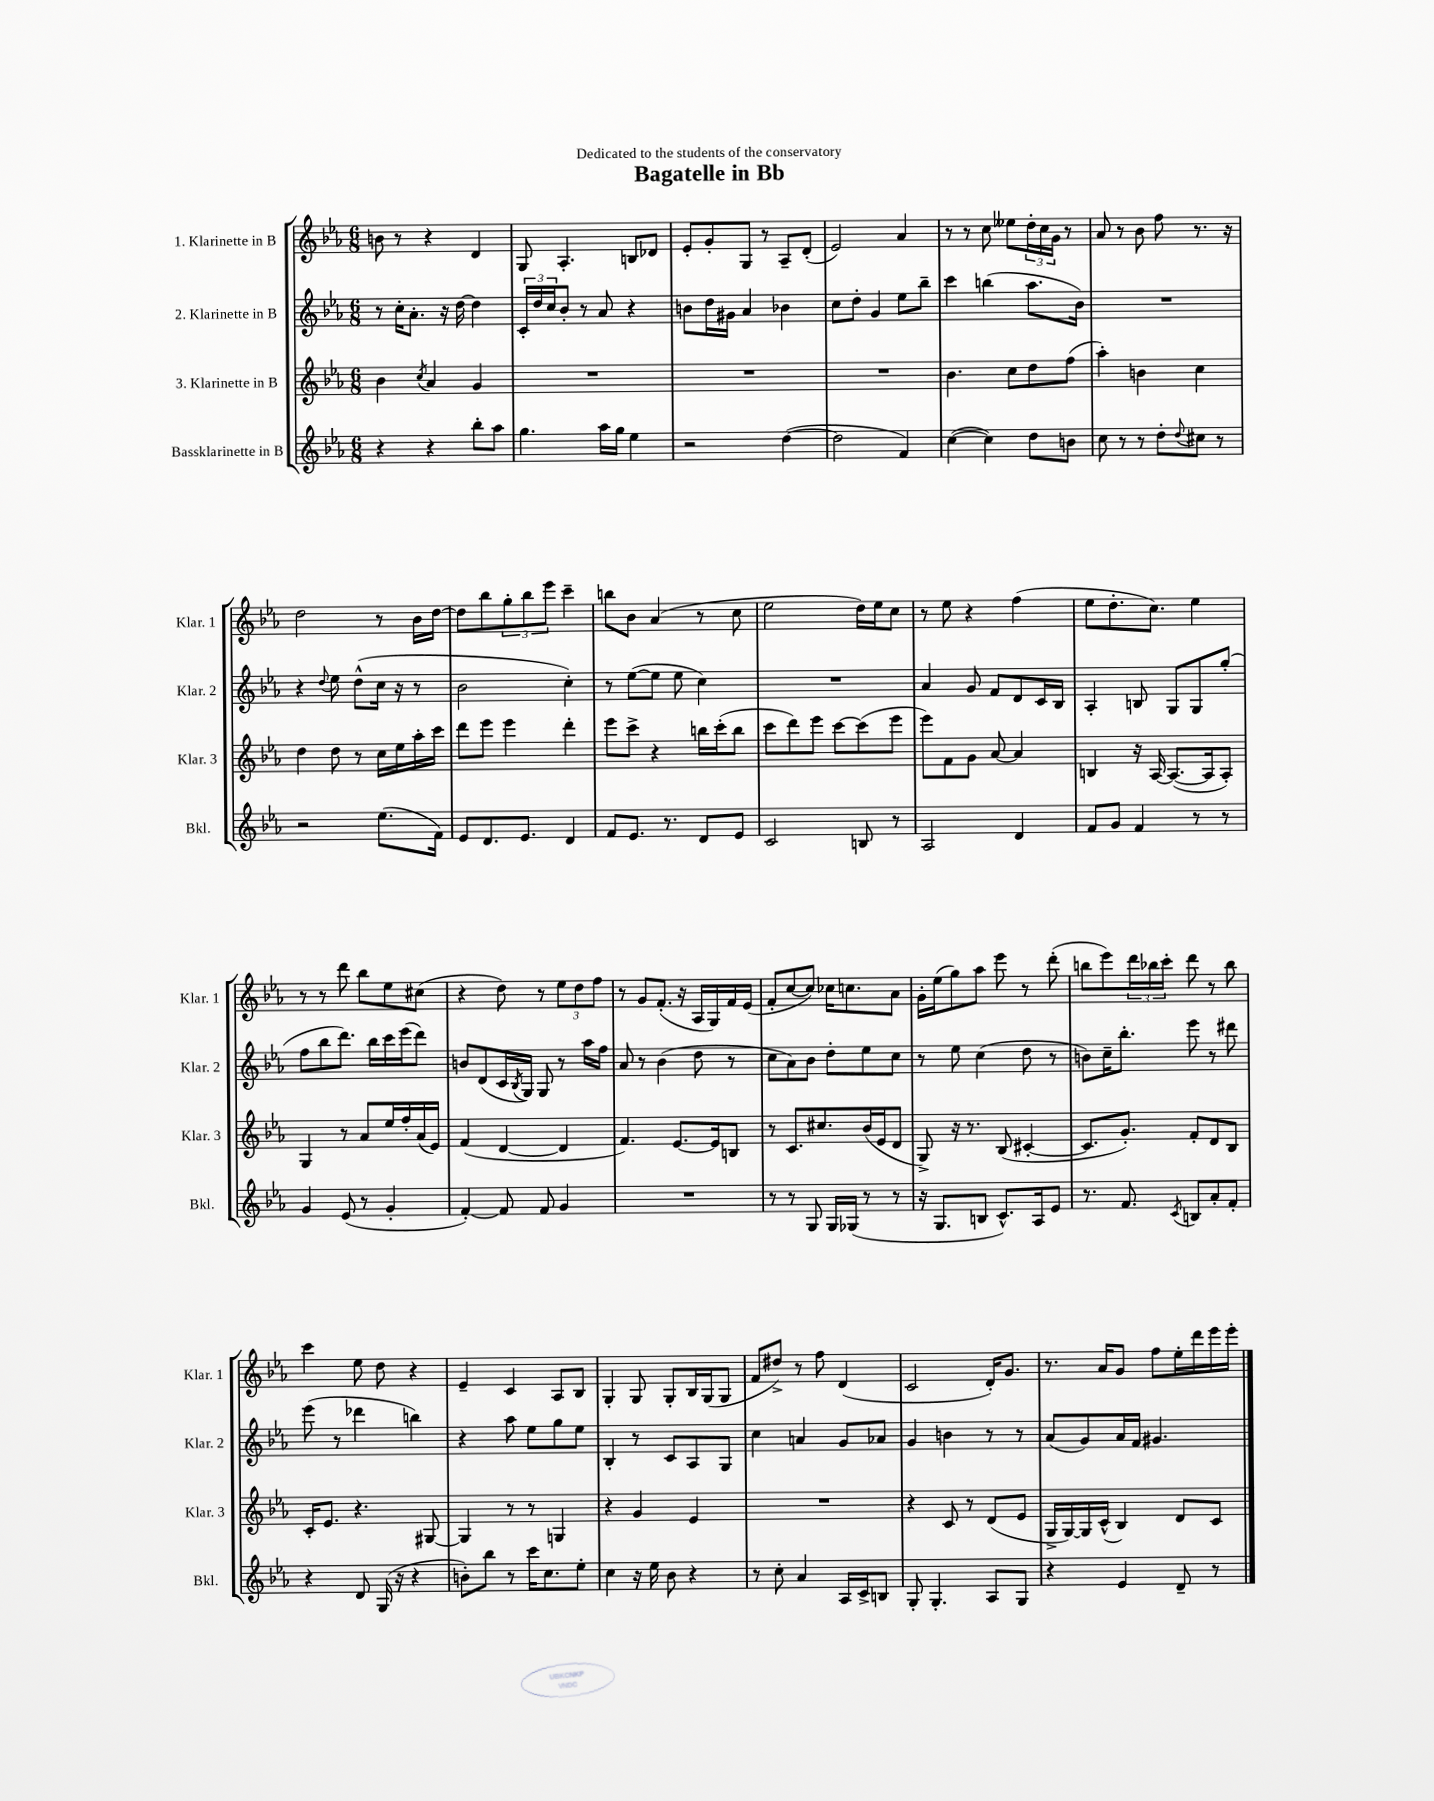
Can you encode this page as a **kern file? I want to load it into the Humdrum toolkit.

**kern	**kern	**kern	**kern
*staff4	*staff3	*staff2	*staff1
*clefG2	*clefG2	*clefG2	*clefG2
*k[b-e-a-]	*k[b-e-a-]	*k[b-e-a-]	*k[b-e-a-]
*M6/8	*M6/8	*M6/8	*M6/8
4r	4b-	8r	8b
.	.	16cc'	8r
.	.	8.a-'	.
.	8qcc	.	.
4r	4a-	.	4r
.	.	16r	.
.	.	[16dd	.
8bb-'	4g	4dd]	4d
8aa-	.	.	.
=	=	=	=
4.gg	2.r	24c'	8G
.	.	24dd	.
.	.	24cc	.
.	.	8b-'	4.A-'
.	.	8r	.
16aa-	.	8a-	.
16gg	.	.	.
4ee-	.	4r	8B
.	.	.	8d-
=	=	=	=
2r	2.r	8b	8e-'
.	.	16dd	8g'
.	.	16g#	.
.	.	4a-	8G
.	.	.	8r
([4dd	.	4b-	8A-~
.	.	.	(8d'
=	=	=	=
2dd]	2.r	8cc	2e-)
.	.	8dd'	.
.	.	4g	.
4f)	.	8ee-	4a-
.	.	8bb-~	.
=	=	=	=
([4cc	4.b-	4ccc	8r
.	.	.	8r
4cc])	.	(4bb	8cc
.	8cc	.	8ee--
8dd	8dd	8.aa-	24dd'
.	.	.	24cc
.	.	.	24g
8b	(8ff	.	8r
.	.	16b-)	.
=	=	=	=
8cc	4aa-')	2.r	8a-
8r	.	.	8r
8r	4b	.	8b-
8dd'	.	.	8ff
8qqdd	.	.	.
8cc#	4cc	.	8.r
8r	.	.	.
.	.	.	16r
=	=	=	=
2r	4dd	4r	2dd
.	.	8qqdd	.
.	8dd	8ee-	.
.	8r	(8dd^^	.
(8.ee-	16cc	16cc	8r
.	16ee-	16r	.
.	16aa-'	8r	16b-
16f)	16ccc	.	[16dd
=	=	=	=
8e-	8ddd	2b-	8dd]
8.d	8eee-	.	8bb-
.	4eee-	.	12gg'
8.e-	.	.	.
.	.	.	12bb-
.	.	.	12eee-
4d	4ddd'	4cc')	4ccc~
=	=	=	=
8f	8eee-	8r	8bb
8.e-	8ccc^	([8ee-	8b-
.	4r	8ee-]	(4a-
8.r	.	.	.
.	.	8ee-	.
8d	16bb	4cc)	8r
.	(16ccc'	.	.
8e-	8bb	.	8cc
=	=	=	=
2c	8ccc	2.r	2ee-
.	8ddd)	.	.
.	8eee-	.	.
.	[8ccc	.	.
8B	(8ccc]	.	16dd)
.	.	.	16ee-
8r	8eee-	.	8cc
=	=	=	=
2A-	8eee-)	4a-	8r
.	8f	.	8ee-
.	8g	8g	4r
.	[8a-	8f	.
4d	4a-]	8d	(4ff
.	.	16c	.
.	.	16B-	.
=	=	=	=
8f	4B	4A-'	8ee-
8g	.	.	8.dd'
4f	16r	8B	.
.	[16A-	.	8.cc)
.	(8.A-_	8G	.
8r	.	8G	4ee-
.	16A-]	.	.
8r	8A-')	(8gg'	.
=	=	=	=
4g	4G	8ff	8r
.	.	8bb-	8r
(8e-	8r	8.ddd)	8ddd
8r	8a-	.	8bb-
.	.	16bb-	.
4g'	16ee-	16ccc	8ee-
.	16ff'	(16eee-	.
.	(16a-	8ddd)	(8cc#
.	16e-)	.	.
=	=	=	=
[4f')	(4f	8b	4r
.	.	(8d	.
8f]	[4d	16c	8dd)
.	.	8qB-	.
.	.	16G)	.
8f	.	8G	8r
4g	4d]	8r	12ee-
.	.	.	12dd
.	.	16aa-	.
.	.	.	12ff
.	.	16ff	.
=	=	=	=
2.r	4.f)	8a-	8r
.	.	8r	8g
.	.	(4b-	(8.f'
.	[8.e-	.	.
.	.	.	16r
.	.	8dd	16A-
.	16e-]	.	16G)
.	8B	8r	16f
.	.	.	(16e-
=	=	=	=
8r	8r	8cc	8f'
8r	8.c	8a-)	[8cc
8G	.	8b-	8cc])
.	8.cc#	.	.
16G	.	8dd'	16cc-
(16G-	.	.	8.cc
8r	(16b-	8ee-	.
.	16e-	.	.
8r	8d	8cc	8a-
=	=	=	=
16r	8G^)	8r	16g'
8.G	.	.	(16ee-
.	16r	8ee-	8gg)
.	8.r	.	.
8B	.	(4cc	8aa-
8.c^^)	(8B-	.	8eee-
.	[4c#'	8dd	8r
16A-	.	.	.
8e-	.	8r	(8ddd'
=	=	=	=
8.r	8.c#]	8b)	8bb
.	.	16cc~	8eee-)
8.f	8.g')	8.bb-'	.
.	.	.	24ddd
.	.	.	24bb-
.	.	.	24ccc'
8qc	.	.	.
8B	8f'	8eee-	8ddd
8a-'	8d	8r	8r
8f'	8B-	8ddd#	8bb-
=	=	=	=
4r	16c'	(8eee-	4ccc
.	8.e-	.	.
.	.	8r	.
8d	4.r	4ddd-	8ee-
(16G	.	.	8dd
16r	.	.	.
4r	.	4bb)	4r
.	[8G#	.	.
=	=	=	=
8b')	4G#]	4r	4e-~
8bb-	.	.	.
8r	8r	8aa-	4c
16ccc	8r	8ee-	.
8.cc	.	.	.
.	4G	8gg	8A-
8ee-'	.	8ee-	8B-
=	=	=	=
4cc	4r	4B-'	4G'
16r	4g	8r	8G
16ee-	.	.	.
8b-	.	8c	8G'
4r	4e-	8A-	16B-
.	.	.	(16G
.	.	8G	8G
=	=	=	=
8r	2.r	4cc	8f
8cc'	.	.	8dd#^)
4a-	.	4a	8r
.	.	.	8ff
16A-	.	8g	(4d
16c^	.	.	.
8B	.	8a-	.
=	=	=	=
8G'	4r	4g	2c
4.G'	.	.	.
.	8c	4b	.
.	8r	.	.
8A-	(8d	8r	16d')
.	.	.	8.g
8G	8e-	8r	.
=	=	=	=
4r	16G^	(8a-	8.r
.	[16G)	.	.
.	16G]	8g)	.
.	(16c^^	.	16a-
4e-	4B-)	16a-	8g
.	.	16f	.
.	.	4.g#	8ff
8d~	8d	.	16ee-'
.	.	.	16ddd
8r	8c	.	16eee-
.	.	.	16eee-'
==	==	==	==
*-	*-	*-	*-
